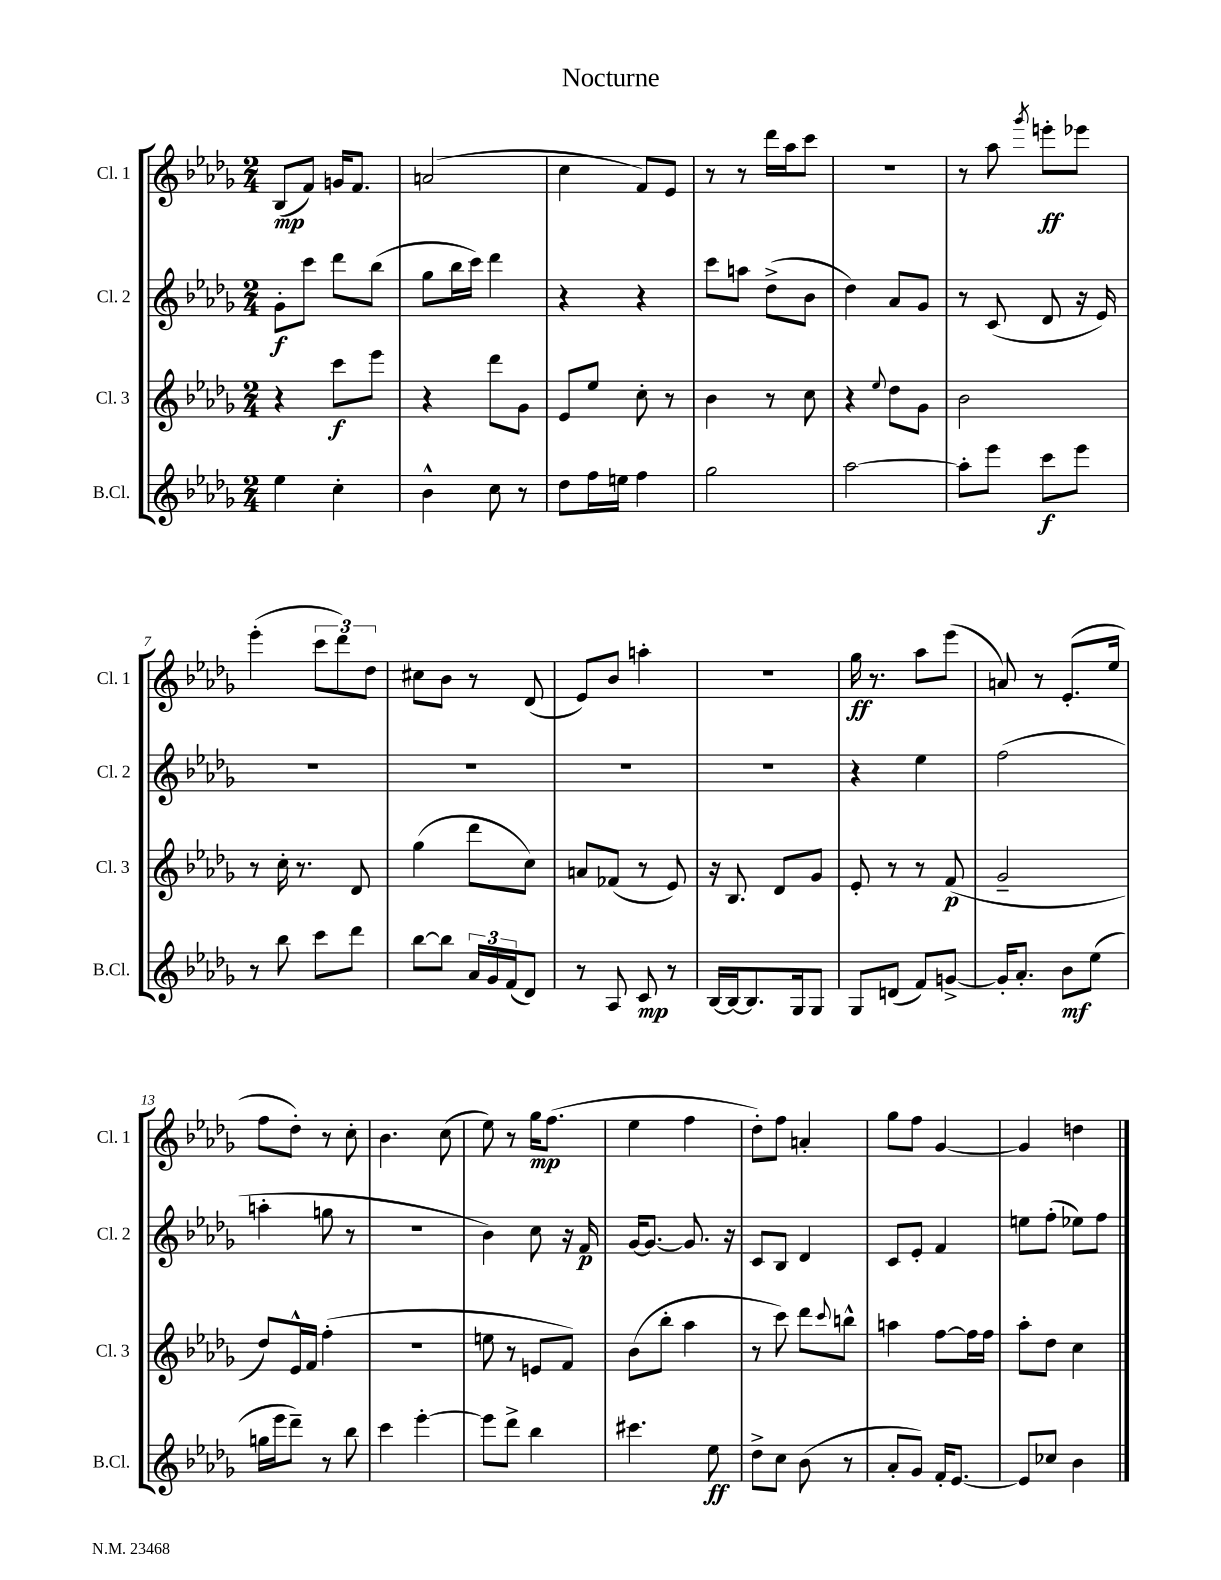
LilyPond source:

\header { title = "Nocturne" }
<<
\new StaffGroup <<
\new Staff = "s0" \with { instrumentName = "Cl. 1" shortInstrumentName = "Cl. 1" } {
    \clef treble \key des \major \numericTimeSignature \time 2/4
    bes8\mp( f'8) g'16 f'8. |
    a'2( |
    c''4 f'8) ees'8 |
    r8 r8 des'''16 aes''16 c'''8 |
    r2 |
    r8 aes''8 \acciaccatura { ges'''8 } e'''8-.\ff ees'''8 |
    ees'''4-.( \tuplet 3/2 { c'''8 des'''8) des''8 } |
    cis''8 bes'8 r8 des'8( |
    ees'8) bes'8 a''4-. |
    r2 |
    ges''16\ff r8. aes''8 ees'''8( |
    a'8) r8 ees'8.-.( ees''16 |
    f''8 des''8-.) r8 c''8-. |
    bes'4. c''8( |
    ees''8) r8 ges''16\mp f''8.( |
    ees''4 f''4 |
    des''8-.) f''8 a'4-. |
    ges''8 f''8 ges'4~ |
    ges'4 d''4 \bar "|." |
}
\new Staff = "s1" \with { instrumentName = "Cl. 2" shortInstrumentName = "Cl. 2" } {
    \clef treble \key des \major \numericTimeSignature \time 2/4
    ges'8-.\f c'''8 des'''8 bes''8( |
    ges''8 bes''16 c'''16) des'''4 |
    r4 r4 |
    c'''8 a''8 des''8->( bes'8 |
    des''4) aes'8 ges'8 |
    r8 c'8( des'8 r16 ees'16) |
    R2 |
    R2 |
    R2 |
    R2 |
    r4 ees''4 |
    f''2( |
    a''4-. g''8 r8 |
    r2 |
    bes'4) c''8 r16 f'16\p |
    ges'16~ ges'8.~ ges'8. r16 |
    c'8 bes8 des'4 |
    c'8 ees'8-. f'4 |
    e''8 f''8-.( ees''8) f''8 \bar "|." |
}
\new Staff = "s2" \with { instrumentName = "Cl. 3" shortInstrumentName = "Cl. 3" } {
    \clef treble \key des \major \numericTimeSignature \time 2/4
    r4 c'''8\f ees'''8 |
    r4 des'''8 ges'8 |
    ees'8 ees''8 c''8-. r8 |
    bes'4 r8 c''8 |
    r4 \appoggiatura { ees''8 } des''8 ges'8 |
    bes'2 |
    r8 c''16-. r8. des'8 |
    ges''4( des'''8 c''8) |
    a'8 fes'8( r8 ees'8) |
    r16 bes8. des'8 ges'8 |
    ees'8-. r8 r8 f'8\p( |
    ges'2-- |
    des''8) ees'16-^ f'16 f''4-.( |
    R2 |
    e''8 r8 e'8 f'8) |
    bes'8( bes''8-. aes''4 |
    r8 c'''8) des'''8 \appoggiatura { c'''8 } b''8-^ |
    a''4 f''8~ f''16 f''16 |
    aes''8-. des''8 c''4 \bar "|." |
}
\new Staff = "s3" \with { instrumentName = "B.Cl." shortInstrumentName = "B.Cl." } {
    \clef treble \key des \major \numericTimeSignature \time 2/4
    ees''4 c''4-. |
    bes'4-^ c''8 r8 |
    des''8 f''16 e''16 f''4 |
    ges''2 |
    aes''2~ |
    aes''8-. ees'''8 c'''8\f ees'''8 |
    r8 bes''8 c'''8 des'''8 |
    bes''8~ bes''8 \tuplet 3/2 { aes'16 ges'16 f'16( } des'8) |
    r8 aes8 c'8\mp r8 |
    bes16~ bes16~ bes8. ges16 ges8 |
    ges8 d'8( f'8) g'8~-> |
    g'16-. aes'8.-. bes'8\mf ees''8( |
    g''16 ees'''16 des'''8--) r8 bes''8 |
    c'''4 ees'''4~-. |
    ees'''8 des'''8-> bes''4 |
    cis'''4. ees''8\ff |
    des''8-> c''8 bes'8( r8 |
    aes'8-. ges'8) f'16-. ees'8.~ |
    ees'8 ces''8 bes'4 \bar "|." |
}
>>
>>
